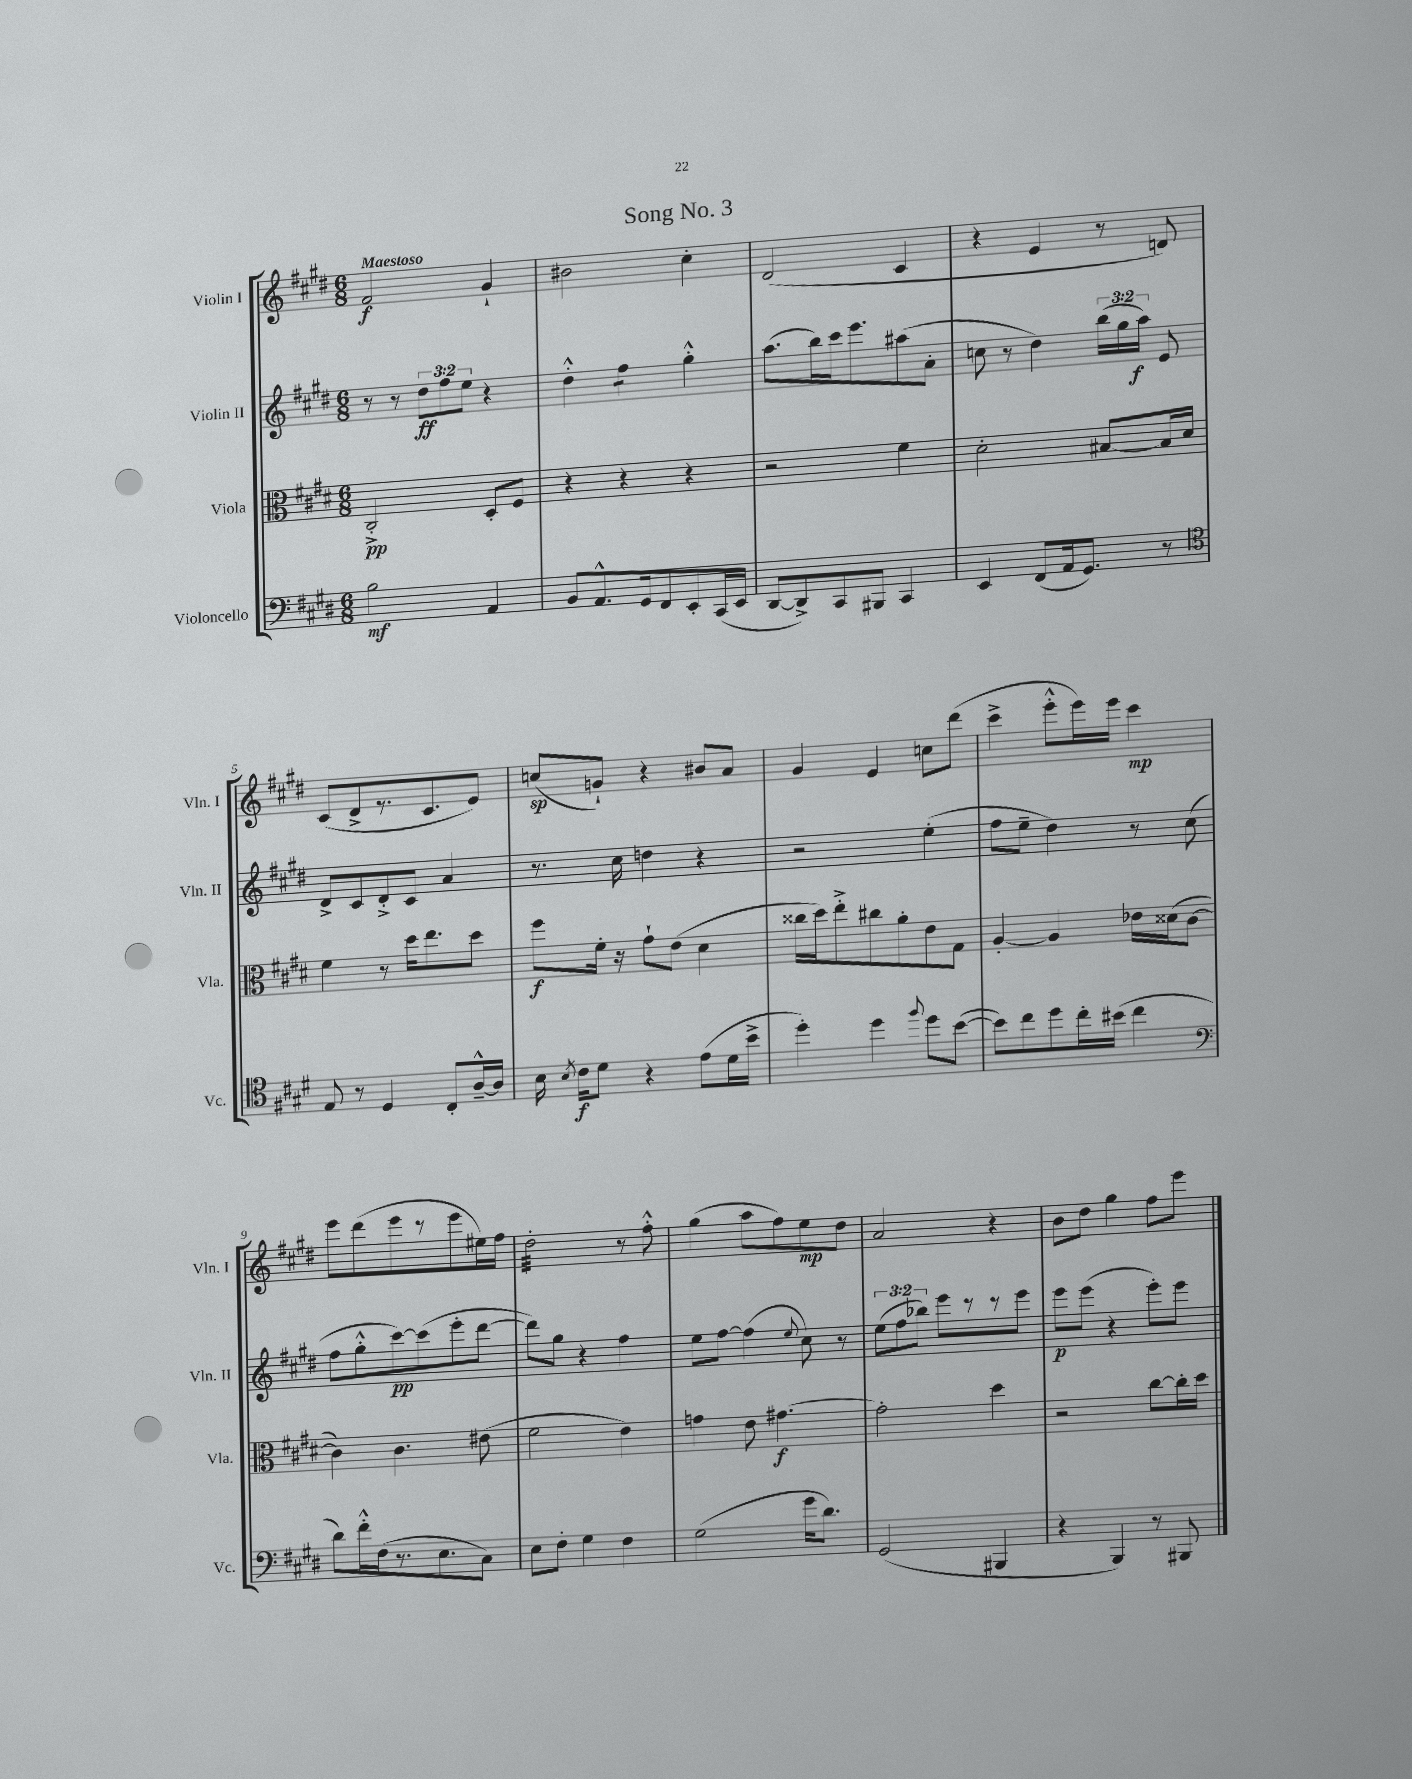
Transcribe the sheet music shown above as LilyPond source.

\header { title = "Song No. 3" }
<<
\new StaffGroup <<
\new Staff = "s0" \with { instrumentName = "Violin I" shortInstrumentName = "Vln. I" } {
    \clef treble \key e \major \numericTimeSignature \time 6/8 \tempo "Maestoso"
    \autoBeamOff fis'2\f gis'4-! |
    bis'2 cis''4-. |
    dis'2( cis'4 |
    r4 e'4 r8 d'8) |
    cis'8[( dis'8-> r8. cis'8. e'8]) |
    c''8[\sp( g'8]-!) r4 bis'8[ a'8] |
    gis'4 e'4 c''8[ dis'''8]( |
    cis'''4-> e'''8[-.-^ e'''16) e'''16] cis'''4\mp |
    e'''8[ dis'''8( e'''8 r8 e'''8 eis''16) fis''16] |
    dis''2:32-. r8 fis''8-.-^ |
    gis''4( a''8[ fis''8) e''8\mp dis''8] |
    a'2 r4 |
    b'8[ dis''8] gis''4 fis''8[ e'''8] \bar "|." |
}
\new Staff = "s1" \with { instrumentName = "Violin II" shortInstrumentName = "Vln. II" } {
    \clef treble \key e \major \numericTimeSignature \time 6/8 \override Staff.TupletNumber.text = #tuplet-number::calc-fraction-text
    \autoBeamOff r8 r8 \tuplet 3/2 { dis''8[\ff fis''8 e''8] } r4 |
    dis''4-.-^ fis''4:8 gis''4-.-^ |
    a''8.[( b''16) cis'''16 e'''8. ais''8( a'8]-. |
    c''8 r8 dis''4) \tuplet 3/2 { b''16[( gis''16 a''16]\f) } e'8 |
    dis'8[-> cis'8 dis'8-.-> cis'8] a'4 |
    r8. cis''16 d''4 r4 |
    r2 e''4-.( |
    fis''8[ e''8]-- dis''4) r8 cis''8( |
    fis''8[ gis''8-.-^ cis'''8~\pp) cis'''8( e'''8-. dis'''8]~ |
    dis'''8[) gis''8] r4 fis''4 |
    e''8[ fis''8]~ fis''4( \appoggiatura { e''8 } cis''8) r8 |
    \tuplet 3/2 { e''8[( fis''8 bes''8]) } e'''8[ r8 r8 e'''8] |
    e'''8[\p e'''8]( r4 e'''8[-.) e'''8] \bar "|." |
}
\new Staff = "s2" \with { instrumentName = "Viola" shortInstrumentName = "Vla." } {
    \clef alto \key e \major \numericTimeSignature \time 6/8
    \autoBeamOff cis2-.->\pp dis8[-. fis8] |
    r4 r4 r4 |
    r2 fis'4 |
    dis'2-. bis8[~ bis16 dis'16] |
    fis'4 r8 dis''16[ e''8. dis''8] |
    fis''8[\f fis'16]-. r16 gis'8[-! e'8]( dis'4 |
    cisis''16[ dis''16) e''8-.-> cis''8 a'8-. e'8 gis8] |
    a4~-. a4 ees'16[ disis'16( cis'8]~ |
    cis'4) cis'4. eis'8( |
    fis'2 e'4) |
    g'4 e'8 gis'4.~\f |
    gis'2-. dis''4 |
    r2 cis''8[~ cis''16-. dis''16] \bar "|." |
}
\new Staff = "s3" \with { instrumentName = "Violoncello" shortInstrumentName = "Vc." } {
    \clef bass \key e \major \numericTimeSignature \time 6/8
    \autoBeamOff b2\mf a,4 |
    b,8[ a,8.-^ gis,16 fis,8 e,8-. cis,16( e,16] |
    dis,8[~ dis,8->) cis,8 bis,,8] cis,4 |
    e,4 fis,8[( a,16 gis,8.]) r8 |
    \clef tenor e8 r8 dis4 cis8[-. a16~---^ a16] |
    b16 \acciaccatura { b8 } cis'16[\f dis'8] r4 e'8[( dis'16 b'16]-> |
    dis''4-.) dis''4 \appoggiatura { fis''8 } dis''8[ b'8]~( |
    b'8[) cis''8 dis''8 cis''16-. bis'16]( cis''4 |
    \clef bass dis'8[) fis'16-.-^ fis16( r8. e8. cis8]) |
    e8[ fis8]-. gis4 fis4 |
    gis2( gis'16[ dis'8.]) |
    gis,2( bis,,4 |
    r4 b,,4) r8 bis,,8 \bar "|." |
}
>>
>>
